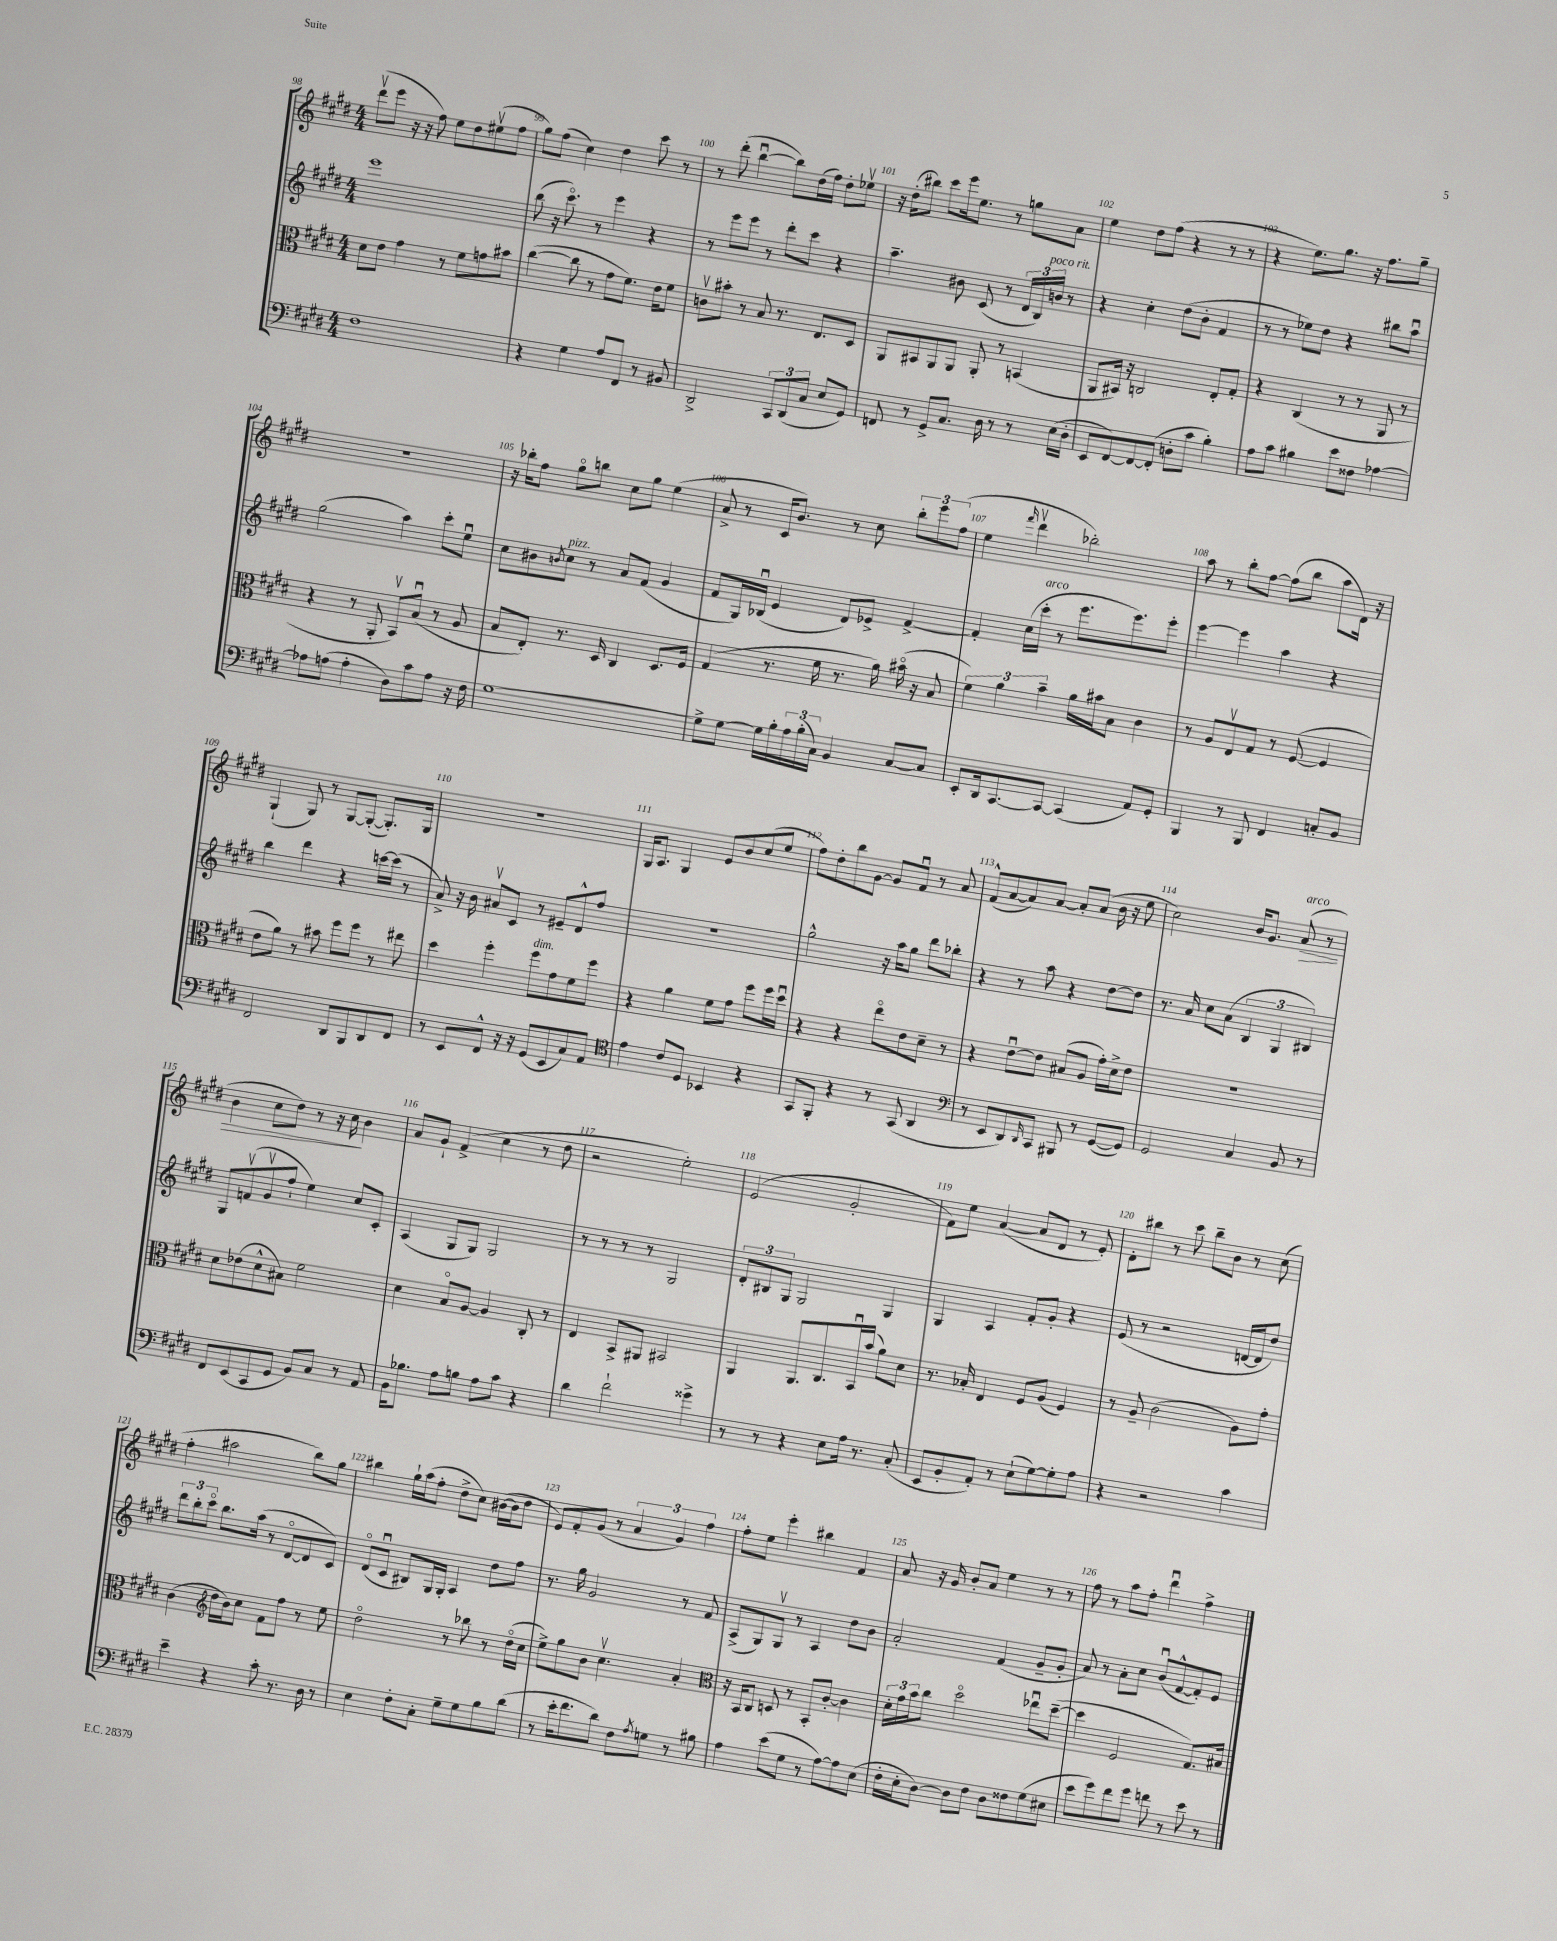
<<
\new StaffGroup <<
\new Staff = "s0" {
    \clef treble \key e \major \numericTimeSignature \time 4/4
    dis'''8\upbow( e'''8 r16 r16 fis''8) e''8 dis''8 eis''8\upbow( fis''8 |
    gis''8) fis''8( cis''4) dis''4 cis'''8 r8 |
    r8 dis'''8-.( b''4~\downbow b''8) dis''16( fis''16) dis''8-. ees''8\upbow |
    r16 dis''16-.( bis''8) cis'''8 e'''16 e''8. r8 g''8 a'8 |
    e''4 dis''8 fis''8( r4 r8 r8 |
    r4 e''8.) gis''8. r16 fis''8. gis''8-- |
    R1 |
    r16 bes''16-. fis''8 gis''8\flageolet b''8 cis''8 gis''8 e''4( |
    a'8-> r8 cis'16 b'8.) r8 cis''8 \tuplet 3/2 { b''8-. e'''8 fis''8( } |
    e''4 \grace { fis'''16 } dis'''4\upbow bes''2-.) |
    a''8 r8 b''8-. fis''8~ fis''8( b''8 a''8 dis'16) r16 |
    gis4-!( gis8) r8 gis8~ gis8~-.( gis8.-.) gis16 |
    R1 |
    gis16 a8. gis4 e'8 b'8 cis''8( e''8 |
    fis''8) dis''8-. b''8 gis'8~ gis'8 fis'8\downbow r8 a'8 |
    fis'8-^( a'8~ a'8) a'8~ a'8-. a'8( b'16 r16 e''8 |
    cis''2) b'16 gis'8. a'8\>^\markup { \italic "arco" }( r8 |
    b'4 cis''8 dis''8) r8 r16 cis''16\! b'4 |
    a'8 gis'8-! fis'4->( cis''4 r8 dis''8 |
    r2 e''2-.) |
    e'2( gis'2-. |
    fis'8) e''8 a'4~( a'8 dis'8 r8 e'8-.) |
    dis'8-. bis''8 r8 cis'''8 bis''8-- b'8 r8 cis''8( |
    fis''4-. ais''2 b''8) gis''8 |
    bis''4 gis''16-! a''16( fis''8-. dis''8-> cis''8) bis'16~( bis'16 dis''8 |
    e'8) fis'8-. gis'8( r8 \tuplet 3/2 { a'4 gis'4) fis''4 } |
    fis''8-. e''8 e'''4-. bis''4 fis'4 |
    a'8 r16 gis'16 b'8-. a'8 e''4 r8 r8 |
    fis''8 r8 a''8 fis''8-. dis'''4\downbow fis''4-> \bar "|." |
}
\new Staff = "s1" {
    \clef treble \key e \major \numericTimeSignature \time 4/4
    e'''1 |
    b''8( r16 cis'''8.\flageolet) r8 e'''4 r4 |
    r8 e'''8 e'''8 r8 dis'''8-. cis'''8 r4 |
    a''4.-- bis'8 cis'8( r8 \tuplet 3/2 { dis'16 b16) b'16^\markup { \italic "poco rit." } } r8 |
    r4 cis''4-. dis''8( b'8-. fis'4 |
    r8 r8 ees''8) dis''8 r4 bis''8 a''8\downbow |
    gis''2( a''4) cis'''8-. e''8\downbow |
    cis''8 bis'8 \acciaccatura { b'8 } cis''8^\markup { \italic "pizz." } r8 a'8 fis'8( gis'4 |
    fis'8 gis16) bes16\downbow( e'4 dis'8) ees'8-> fis'4~-> |
    fis'4-. cis''16( cis'''16-.^\markup { \italic "arco" } r8 e'''8. e'''8.) e'''8-. |
    e'''4~ e'''4 a''4 r4 |
    b''4 dis'''4 r4 c'''16~ c'''16( r8 |
    a'8->) r16 b'16 ais'8\upbow cis'8 r8 eis'8-- dis'8-^ fis''8 |
    R1 |
    gis''2-^ r16 a''16 gis''8 dis'''8 bes''8-. |
    r4 r8 a''8 r4 dis''8~ dis''8 |
    r8. a'16 cis''8 a'8( \tuplet 3/2 { b4 gis4 bis4) } |
    gis8 f'8\upbow( gis'8\upbow fis''8-! e''4) cis''8 cis'8-. |
    a4( gis8 gis8) gis2 |
    r8 r8 r8 r8 gis2 |
    \tuplet 3/2 { dis'8-. bis8 gis8 } gis2 gis4 |
    gis4 a4 fis'8-. gis'8-. r4 |
    e'8( r8 r2 d'16~ d'16 dis''8) |
    \tuplet 3/2 { dis'''8 b''8-. cis'''8\flageolet } b''8. a''16( r8 dis'8~\flageolet dis'8 cis'8) |
    dis'8\flageolet( cis'8\downbow bis8) gis16 gis16-. a4 dis''8 fis''8 |
    r8. gis''16 gis'2 r8 fis'8 |
    a8->( gis8) gis8\upbow r8 a4 dis''8 b'8 |
    a'2-. fis'4( gis'8-- gis'8-. |
    a'8) r8 a'8-. cis''8 b'8\downbow( fis'8~-^ fis'8-.) e'8 \bar "|." |
}
\new Staff = "s2" {
    \clef alto \key e \major \numericTimeSignature \time 4/4
    dis'8 e'8 gis'4 r8 fis'8 g'8 bis'8 |
    cis''4~( cis''8 r8 gis'8 fis'8.) e'16 fis'8 |
    c'8\upbow bis'8-. r8 b8 r8. e8. dis8 |
    a,8 bis,8 a,8 a,8 a,8-. r8 b,4( |
    a,8 bis,16) r16 c2 e8-. gis8-. |
    r4 cis4( r8 r8 a,8 r8 |
    r4 r8 a,8-. b,8\upbow) b8\downbow( r8 a8 |
    b8 e8-.) r8. dis16 cis4 dis8. fis16 |
    gis4( r8. fis'16 r8. a'16) bis'16\flageolet( r16 b8 |
    \tuplet 3/2 { fis'4) a'4 b'4-- } a'16 bis'16 b8 cis'4 |
    r8 a8 e8\upbow gis8 r8 fis8~( fis4 |
    e'8 a'8) r8 bis'8 fis''8 fis''8 r8 eis''8 |
    dis''4 fis''4-. fis''8^\markup { \italic "dim." } gis'8 fis'8 fis''8 |
    r4 a'4 fis'8 gis'8 fis''8 fis''16 dis''16\downbow |
    r4 r4 e''8\flageolet e'8 dis'8-- r8 |
    r4 e'8~\downbow e'8 bis8( a8 gis'16-.) dis'16-> e'8 |
    r1 |
    dis'8 ees'8( dis'8-^ bis8) fis'2 |
    dis'4 b8\flageolet a8~ a4 cis8-. r8 |
    e4 b,8-> ais,8 bis,2 |
    a,4 a,8. cis8. b,16\downbow b'16( a'8) dis'8 |
    r8. bes16-. e4 fis8 a8( fis4) |
    r8 a8-- cis'2( a8) gis'8-. |
    cis'4( \clef treble dis''16 b'16) cis''8 fis'8 fis''8 r8 e''8 |
    dis''2\flageolet r8 bes''8 r8 dis''16\flageolet( cis''16 |
    e''8->) gis''8 b'8 cis''4.\upbow a'4-. |
    \clef alto r16 b,16 cis8 d8 r8 b,8-. cis'8~-. cis'4 |
    \tuplet 3/2 { dis'16-. gis'16 b'16 } cis''8 dis''2\flageolet ees''8\downbow dis''8~--( |
    dis''4 fis2 gis8.) bis16 \bar "|." |
}
\new Staff = "s3" {
    \clef bass \key e \major \numericTimeSignature \time 4/4
    fis1 |
    r4 gis4 a8 fis,8 r8 bis,8 |
    dis,2-> \tuplet 3/2 { cis,8 dis,8( cis8 } e8 gis,8) |
    f,8 r8 gis,8-> cis8. dis16 r8 r8 e16( dis16-. |
    e,8 fis,8~) fis,8~ fis,8-.( d8-. cis'8 b4-.) |
    a8 cis'8 bis4 e'8 fisis8 aes4~ |
    aes8 a8( a4-. dis8) cis'8 a8 r16 fis16 |
    gis1~ |
    gis8-> gis8~ gis16 b16-. \tuplet 3/2 { a16 b16-.( cis16) } b,4 cis8~ cis8 |
    e,8-. dis,16 cis,8.~ cis,8~ cis,4( a,8) gis,8-. |
    b,,4 r8 b,,8 fis,4 c8-. b,8 |
    fis,2 dis,8 b,,8 dis,8 fis,8 |
    r8 e,8 fis,8-^ r16 r16 gis,8( e,8 cis8) a,8 |
    \clef tenor e'4 cis'8 dis8 bes,4 r4 |
    gis,8 fis,8-. r4 r8 gis,8( a,4 |
    \clef bass r8 e,8 dis,8) \grace { dis,16 } cis,8 bis,,8 r8 gis,8~( gis,8) |
    gis,2 cis4 b,8 r8 |
    fis,8 e,8( cis,8 gis,8 b,8) cis8 r8 a,8 |
    b,16 bes8. a8 b8 a8 cis'8 r4 |
    dis'4 fis'2-! gisis'4-> |
    r8 r8 r4 e8 a16 r8. cis8-.( |
    e,8 b,8-. a,8-.) r8 e8-!( gis8~) gis8-. a8 |
    r4 r2 cis'4 |
    e'4-- r4 cis'8-. r8. dis16 r8 |
    e4 fis8-. cis8-. gis8-- gis8 b8 dis'8( |
    r8 e'16-. fis'8. dis'8) fis8 \acciaccatura { a8 } g8 r8 bis8 |
    a4 e'8( gis8 r8 a8~) a8 e8( |
    fis16-. e16-. dis8~) dis8 fis8 dis8 fisis8 gis8( eis8 |
    e'8 gis'8) fis'8 gis'8 f'8 r8 e'8 r8 \bar "|." |
}
>>
>>
\layout { \context { \Score currentBarNumber = #98 \override BarNumber.break-visibility = ##(#f #t #t) barNumberVisibility = #all-bar-numbers-visible } }
